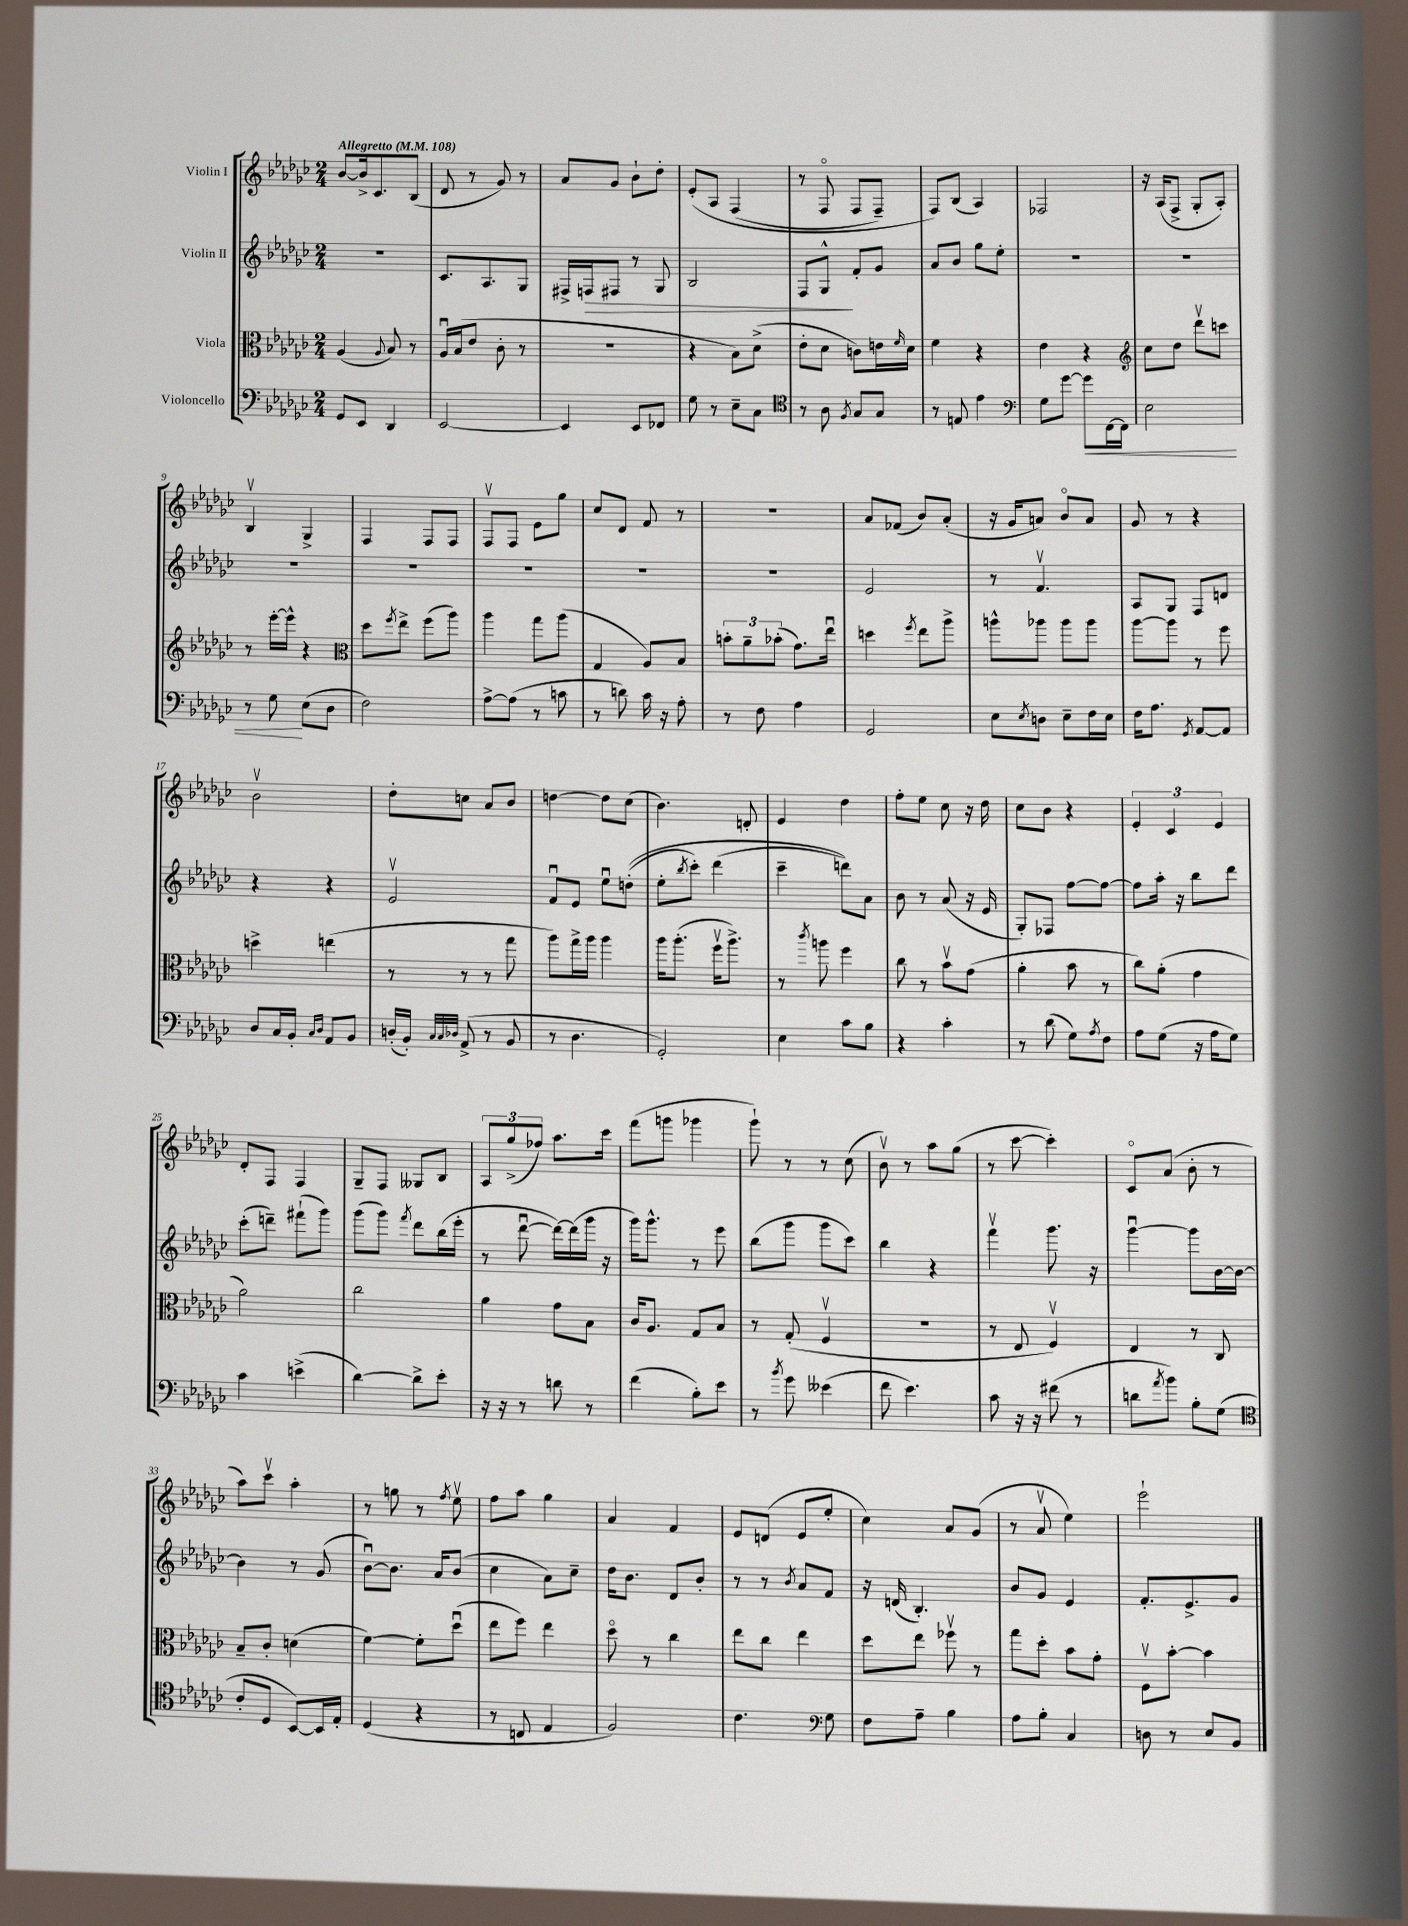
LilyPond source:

<<
\new StaffGroup <<
\new Staff = "s0" \with { instrumentName = "Violin I" } {
    \clef treble \key ges \major \numericTimeSignature \time 2/4 \tempo "Allegretto" 4 = 108
    bes'8~ bes'16-> ces'8. bes8( |
    des'8 r8 ges'8) r8 |
    aes'8 ges'8 bes'8-! des''8-. |
    ees'8-.\( aes8 f4( |
    r8 f8\flageolet f8 f8--) |
    f8\) bes8( aes4) |
    fes2 |
    r16 aes16( f8-> ges8-. aes8-.) |
    bes4\upbow ges4-> |
    f4 f8 f8 |
    f8\upbow f8 ees'8 ges''8 |
    ces''8 des'8 f'8 r8 |
    r2 |
    aes'8 fes'8( bes'8) aes'8-.( |
    r16 ges'16 a'8) bes'8\flageolet a'8 |
    ges'8 r8 r4 |
    bes'2\upbow |
    des''8-. c''8 aes'8 bes'8 |
    d''4~ d''8 ces''8( |
    bes'4.) d'8-. |
    ees'4 des''4 |
    f''8-. ees''8 ces''8 r16 des''16 |
    ces''8 bes'8 r4 |
    \tuplet 3/2 { ees'4-. ces'4 ees'4 } |
    des'8-. f8 f4 |
    ges8-- f8 geses8 bes8 |
    \tuplet 3/2 { aes8 ges''8->( fes''8) } aes''8. ces'''16 |
    f'''8( g'''8 ges'''4 |
    ges'''8-!) r8 r8 ces''8( |
    bes'8\upbow) r8 aes''8 ges''8( |
    r8 ces'''8~ ces'''4-.) |
    ces'8\flageolet aes'8( bes'8-. r8 |
    aes''8) ces'''8\upbow aes''4-. |
    r8 g''8 r8 \acciaccatura { f''8 } ees''8\upbow |
    f''8 aes''8 ges''4 |
    aes'4 f'4 |
    ees'8 d'8( ees'8 ees''8-. |
    ces''4) aes'8 ges'8( |
    r8 aes'8\upbow ees''4) |
    ees'''2-! \bar "|." |
}
\new Staff = "s1" \with { instrumentName = "Violin II" } {
    \clef treble \key ges \major \numericTimeSignature \time 2/4
    R2 |
    ces'8. aes8. ges8 |
    fis16-> f16\> fis8 r8 ges8 |
    bes2 |
    f8 ges8-^\! f'8-. ges'8 |
    aes'8 bes'8 ges''8 ees''8-. |
    R2 |
    R2 |
    R2 |
    R2 |
    R2 |
    R2 |
    R2 |
    ees'2 |
    r8 f'4.\upbow |
    aes8 ges8 f8 d'8 |
    r4 r4 |
    ees'2\upbow |
    f'8\downbow ees'8 ees''8\downbow d''8-.(\( |
    ees''8-. \acciaccatura { bes''8 } ces'''8-.) des'''4( |
    ces'''4-- d'''8)\) aes'8 |
    bes'8 r8 aes'8( r16 ees'16 |
    ges8-.) fes8 f''8~ f''8~ |
    f''8 aes''16-. r16 bes''8 des'''8 |
    ces'''8-.( d'''8--) fis'''8-!( ges'''8) |
    ges'''8( ges'''8) \acciaccatura { f'''8 } des'''8 bes''16( ees'''16-. |
    r8 des'''8~\downbow des'''16~) des'''16( ges'''16 r16 |
    ges'''16) ges'''8.-^ r8 ees'''8 |
    bes''8( ges'''8 ges'''8 ces'''8) |
    bes''4 r4 |
    f'''4\upbow ges'''8. r16 |
    ges'''4~\downbow ges'''8 bes'16~ bes'16~ |
    bes'4 r8 ges'8( |
    bes'8~\downbow) bes'8. aes'16 bes'8( |
    ces''4 aes'8) ces''8-- |
    des''16 bes'8. des'8 bes'8-. |
    r8 r8 \acciaccatura { bes'8 } aes'8 f'8 |
    r16 d'16( bes4.-.) |
    bes'8 ges'8 ees'4 |
    f'8.-. ees'8.-> ges'8 \bar "|." |
}
\new Staff = "s2" \with { instrumentName = "Viola" } {
    \clef alto \key ges \major \numericTimeSignature \time 2/4
    aes4( \appoggiatura { aes8 } bes8) r8 |
    aes16\downbow bes16( ees'8 ces'8-. r8 |
    R2 |
    r4 bes8) des'8->( |
    ees'8-. des'8 c'8) e'16 \grace { f'16 } des'16 |
    f'4 r4 |
    ees'4 r4 |
    \clef treble ces''8 des''8 des'''8\upbow c'''8 |
    r8 ees'''16~-. ees'''16-^ r4 |
    \clef alto des''8 \acciaccatura { f''8 } ees''8-> f''8( aes''8) |
    aes''4 ges''8 aes''8( |
    ges4 aes8) bes8 |
    \tuplet 3/2 { b'8-. aes'8-- bes'8-.( } ges'8.) ees''16\downbow |
    d''4 \acciaccatura { f''8 } ees''8 aes''8-> |
    a''8-^ aes''8 aes''8 aes''8 |
    aes''8~ aes''8 r8 f''8 |
    d''4-> e''4( |
    r8 r8 r8 ges''8 |
    aes''8) ges''16-> aes''16 aes''4 |
    aes''16 aes''8.-.( f''16\upbow aes''8.->) |
    r8 \acciaccatura { ces'''8 } a''8 f''4 |
    ces''8 r8 bes'8\upbow ges'8( |
    aes'4-. bes'8 r8 |
    ces''8) aes'8-.( ges'4 |
    aes'2) |
    ces''2 |
    aes'4 ges'8 bes8 |
    ces'16 aes8. ges8 bes8 |
    r8 ges8-.( f4\upbow |
    R2 |
    r8 ees8 f4\upbow) |
    ees4 r8 ces8 |
    bes8-- ces'8-. d'4( |
    f'4~) f'8-. des''8\downbow( |
    ees''8 f''8) ees''4 |
    des''8\flageolet r8 ces''4 |
    ees''8 ces''8 ees''4 |
    des''8 ees''8 fes''8\upbow r8 |
    ges''8 des''8-. bes'8 ges'8-. |
    f8\upbow bes'8~-. bes'4 \bar "|." |
}
\new Staff = "s3" \with { instrumentName = "Violoncello" } {
    \clef bass \key ges \major \numericTimeSignature \time 2/4
    ges,8 ees,8 des,4 |
    ees,2~ |
    ees,4 ees,8 fes,8 |
    ges8 r8 ees8-- ces8 |
    \clef tenor r8 aes8 \acciaccatura { f8 } ges8 ges8 |
    r8 e8 ees'4 |
    \clef bass ges8 ges'8~ ges'8\< f,16~ f,16 |
    ees2 |
    r8 ges8\! ees8( des8 |
    f2) |
    aes8~-> aes8( r8 c'8 |
    r8 d'8) ces'16 r16 aes8-. |
    r8 f8 aes4 |
    ges,2 |
    ees8 \acciaccatura { ees8 } d8 ees8-- f16 ees16 |
    f16 aes8. \acciaccatura { ges,8 } aes,8~ aes,8 |
    des8 ces16 bes,16-. \grace { ces16 des16 } aes,8 bes,8 |
    d16-.( bes,16-.) \grace { ces32 ces32 des32 } aes,8->( r8 bes,8 |
    r8 des4. |
    ges,2-.) |
    ees4 ces'8 bes8 |
    r4 ces'4-. |
    r8 des'8( ges8) \acciaccatura { aes8 } f8 |
    aes8 ges8( r16 aes16 ges8) |
    ces'4 e'4->( |
    des'4~) des'8-> ees'8-. |
    r16 r16 r8 d'8 r8 |
    f'4( bes8-.) ees'8 |
    r8 \acciaccatura { bes'8 } ges'8 eeses'4( |
    f'8 ees'4.) |
    ces'8 r16 r16 fis'8( r8 |
    d'8 \acciaccatura { aes'8 } bes'8) bes8-. ges8( |
    \clef tenor ces'8-. des8 bes,8~) bes,16 ees16-. |
    des4( r4 |
    r8 c8 ees4 |
    f2) |
    ces'4. \clef bass ges8 |
    f8 aes8-- bes4 |
    aes8 bes8-. ces4 |
    d8 r8 ees8 bes,8 \bar "|." |
}
>>
>>
